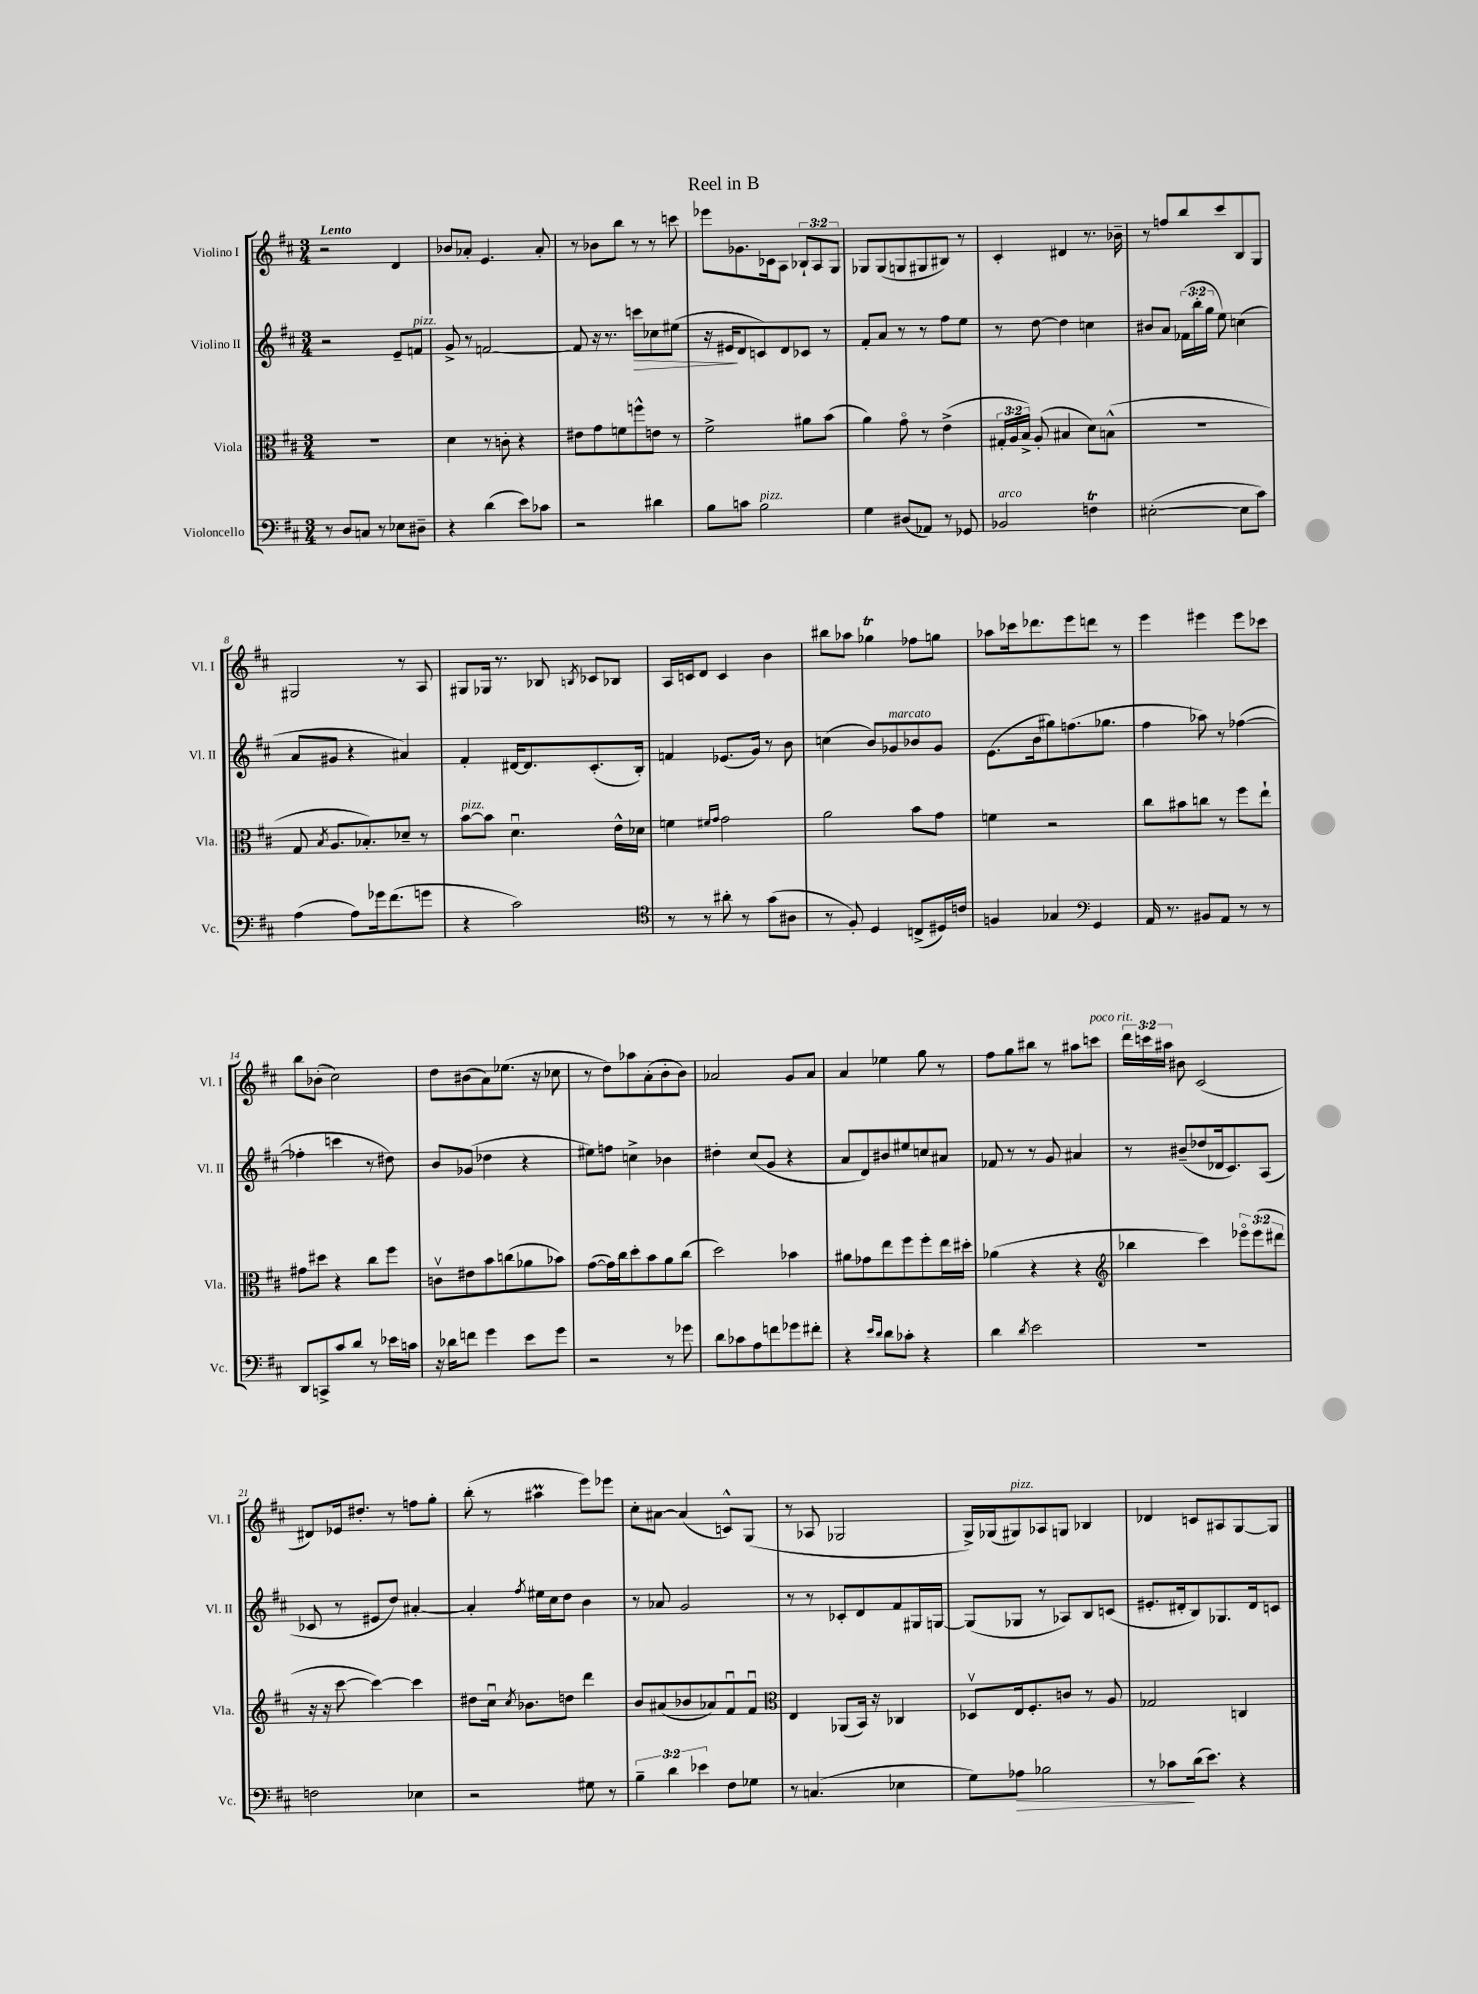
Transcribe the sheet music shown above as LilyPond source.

\header { title = "Reel in B" }
<<
\new StaffGroup <<
\new Staff = "s0" \with { instrumentName = "Violino I" shortInstrumentName = "Vl. I" } {
    \clef treble \key d \major \numericTimeSignature \time 3/4 \override Staff.TupletNumber.text = #tuplet-number::calc-fraction-text \tempo "Lento"
    \autoBeamOff r2 d'4 |
    bes'8[ aes'8]-. e'4. aes'8-. |
    r8 bes'8[ b''8] r8 r8 c'''8 |
    ees'''8[ ges'8. ces'16 a8] \tuplet 3/2 { bes8[-! a8 g8] } |
    ges8[ ges8( g8 gis8 bis8]) r8 |
    cis'4-. dis'4 r8. bes'16-- |
    r8 f''8[ b''8 cis'''8 b8 g8] |
    gis2 r8 a8 |
    gis8[ ges16] r8. bes8 \acciaccatura { b8 } ces'8[ bes8] |
    a16[ c'16 d'8] c'4 b'4 |
    bis''8[ aes''8] ges''4\trill fes''8[ g''8] |
    aes''8[ ces'''16 des'''8. e'''8 d'''8] r8 |
    e'''4 eis'''4 eis'''8[ ces'''8] |
    b''8[ bes'8]-.( cis''2) |
    d''8[ bis'8( a'8) ees''8.]( r16 ces''8 |
    r8 d''8[) aes''8 a'8-.( b'8-. b'8]) |
    aes'2 g'8[ aes'8] |
    a'4 ees''4 g''8 r8 |
    fis''8[ g''8 bis''8] r8 ais''8[ c'''8]^\markup { \italic "poco rit." } |
    \tuplet 3/2 { d'''16[ c'''16 ais''16] } bis'8 cis'2( |
    dis'8[) ees'16 dis''8.]-. r8 f''8[ g''8]-. |
    b''8-.( r8 ais''4\prall e'''8[) ees'''8] |
    cis''8[-. ais'8]~ ais'4( c'8[-^) g8]( |
    r8 aes8 ges2 |
    g16[->) ges16( gis8^\markup { \italic "pizz." }) aes8 g8] bes4 |
    des'4 c'8[ ais8 g8~ g8] \bar "|." |
}
\new Staff = "s1" \with { instrumentName = "Violino II" shortInstrumentName = "Vl. II" } {
    \clef treble \key d \major \numericTimeSignature \time 3/4 \override Staff.TupletNumber.text = #tuplet-number::calc-fraction-text
    \autoBeamOff r2 e'8[-- f'8]^\markup { \italic "pizz." } |
    g'8-> r8 f'2~ |
    f'8 r16 r8. c'''8[\> ces''8 eis''8]( |
    r16 eis'16[\! d'8 c'8) d'8 ces'8] r8 |
    fis'8[-. a'8] r8 r8 fis''8[ e''8] |
    r8 d''8~ d''4 c''4 |
    bis'8[ a'8] \tuplet 3/2 { fes'16[( b''16-. g''16] } e''8) c''4( |
    a'8[ gis'8] r4 ais'4) |
    fis'4-. dis'16[~ dis'8. cis'8.-.( b16]-.) |
    f'4 ees'8.[( g'16]) r8 b'8 |
    c''4( b'8[) ges'8^\markup { \italic "marcato" } bes'8 ges'8] |
    e'8.[( b'16 gis''8) f''8.( ges''8.] |
    fis''4 aes''8) r8 fes''4~( |
    fes''4-. c'''4 r8 dis''8) |
    b'8[ ges'8]( des''4 r4 |
    eis''8[) f''8] c''4-> bes'4 |
    dis''4-. cis''8[( g'8] r4 |
    a'8[ d'8) bis'8 eis''8 c''8 ais'8] |
    fes'8 r8 r8 g'8 ais'4 |
    r8 bis'8[--( des''8 des'16 cis'8.) a8]( |
    ces'8 r8 eis'8[ d''8]) ais'4~-. |
    ais'4-. \acciaccatura { fis''8 } eis''16[ cis''16 d''8] b'4 |
    r8 aes'8 g'2 |
    r8 r8 ces'8[-. d'8 fis'8 gis16 g16]~ |
    g8[( ges8] r8 aes8[) b8 c'8]( |
    eis'8.[-. dis'16-. b8) ges8. dis'16 c'8] \bar "|." |
}
\new Staff = "s2" \with { instrumentName = "Viola" shortInstrumentName = "Vla." } {
    \clef alto \key d \major \numericTimeSignature \time 3/4 \override Staff.TupletNumber.text = #tuplet-number::calc-fraction-text
    \autoBeamOff R2. |
    d'4 r8 c'8-. r4 |
    eis'8[ g'8 f'8 f''8-^ e'8] r8 |
    fis'2-> ais'8[ b'8]( |
    a'4) g'8\flageolet r8 e'4->( |
    \tuplet 3/2 { gis16[-. a16 b16]->) } a8-.( bis4 d'8[) b8]-^( |
    R2. |
    g8 \acciaccatura { b8 } a8.[ bes8.-.) des'8]-- r8 |
    b'8[~^\markup { \italic "pizz." } b'8] d'4.\downbow e'16[-^ des'16] |
    f'4 \grace { fis'16[ g'16] } g'2 |
    a'2 b'8[ g'8] |
    f'4 r2 |
    cis''8[ bis'8 c''8] r8 fis''8[ e''8]-! |
    gis'8[ dis''8] r4 cis''8[ fis''8] |
    c'8[\upbow eis'8 b'8 c''8( aes'8 bes'8]) |
    g'8[~( g'16) cis''16 d''8-. b'8 a'8 cis''8]( |
    d''2) bes'4 |
    ais'8[ ges'8 e''8 fis''8 fis''8-. e''16 dis''16]-. |
    aes'4( r4 r4 |
    \clef treble bes''4 cis'''4) \tuplet 3/2 { ees'''8[\flageolet ees'''8( dis'''8] } |
    r16 r16 cis'''8~ cis'''4~) cis'''4 |
    dis''8[ cis''16]\downbow \acciaccatura { cis''8 } bes'8.[ d''8] d'''4 |
    b'8[ ais'8( bes'8 aes'8) fis'8\downbow fis'8]\downbow |
    \clef alto e4 aes,8[( b,16]) r16 ces4 |
    des8[\upbow e16 fis8.-. c'8] r8 a8 |
    ges2 c4 \bar "|." |
}
\new Staff = "s3" \with { instrumentName = "Violoncello" shortInstrumentName = "Vc." } {
    \clef bass \key d \major \numericTimeSignature \time 3/4 \override Staff.TupletNumber.text = #tuplet-number::calc-fraction-text
    \autoBeamOff r8 d8[ c8] r8 ees8[ dis8]-- |
    r4 d'4( e'8[) ces'8] |
    r2 dis'4 |
    b8[ c'8] b2^\markup { \italic "pizz." } |
    g4 dis8[( aes,8]) r8 ges,8 |
    bes,2^\markup { \italic "arco" } f4\trill |
    eis2~-.( eis8[ cis'8]) |
    a4( a8[) ges'16 fis'8.( g'8] |
    r4 cis'2) |
    \clef tenor r8 r8 ais'8-. r8 g'8[( ais8] |
    r8 fis8-.) d4 c8[->( dis16) c'16] |
    f4 ges4 \clef bass g,4 |
    a,16 r8. bis,8[ a,8] r8 r8 |
    d,8[ c,8-> cis'8 d'8] r8 ees'16[ c'16] |
    r16 des'16[ f'8] g'4 e'8[ g'8] |
    r2 r8 ges'8 |
    d'8[ ces'8 a8 f'8 ges'8 fis'8]-. |
    r4 \grace { e'16[ d'16] } d'8[ ces'8]-. r4 |
    d'4 \acciaccatura { d'8 } e'2 |
    R2. |
    f2 ees4 |
    r2 gis8 r8 |
    \tuplet 3/2 { b4-- d'4 ees'4 } fis8[ ges8] |
    r8 c4.( ees4 |
    g8[) aes8]\> bes2 |
    r8 ces'8[\! d'16( e'8.]) r4 \bar "|." |
}
>>
>>
